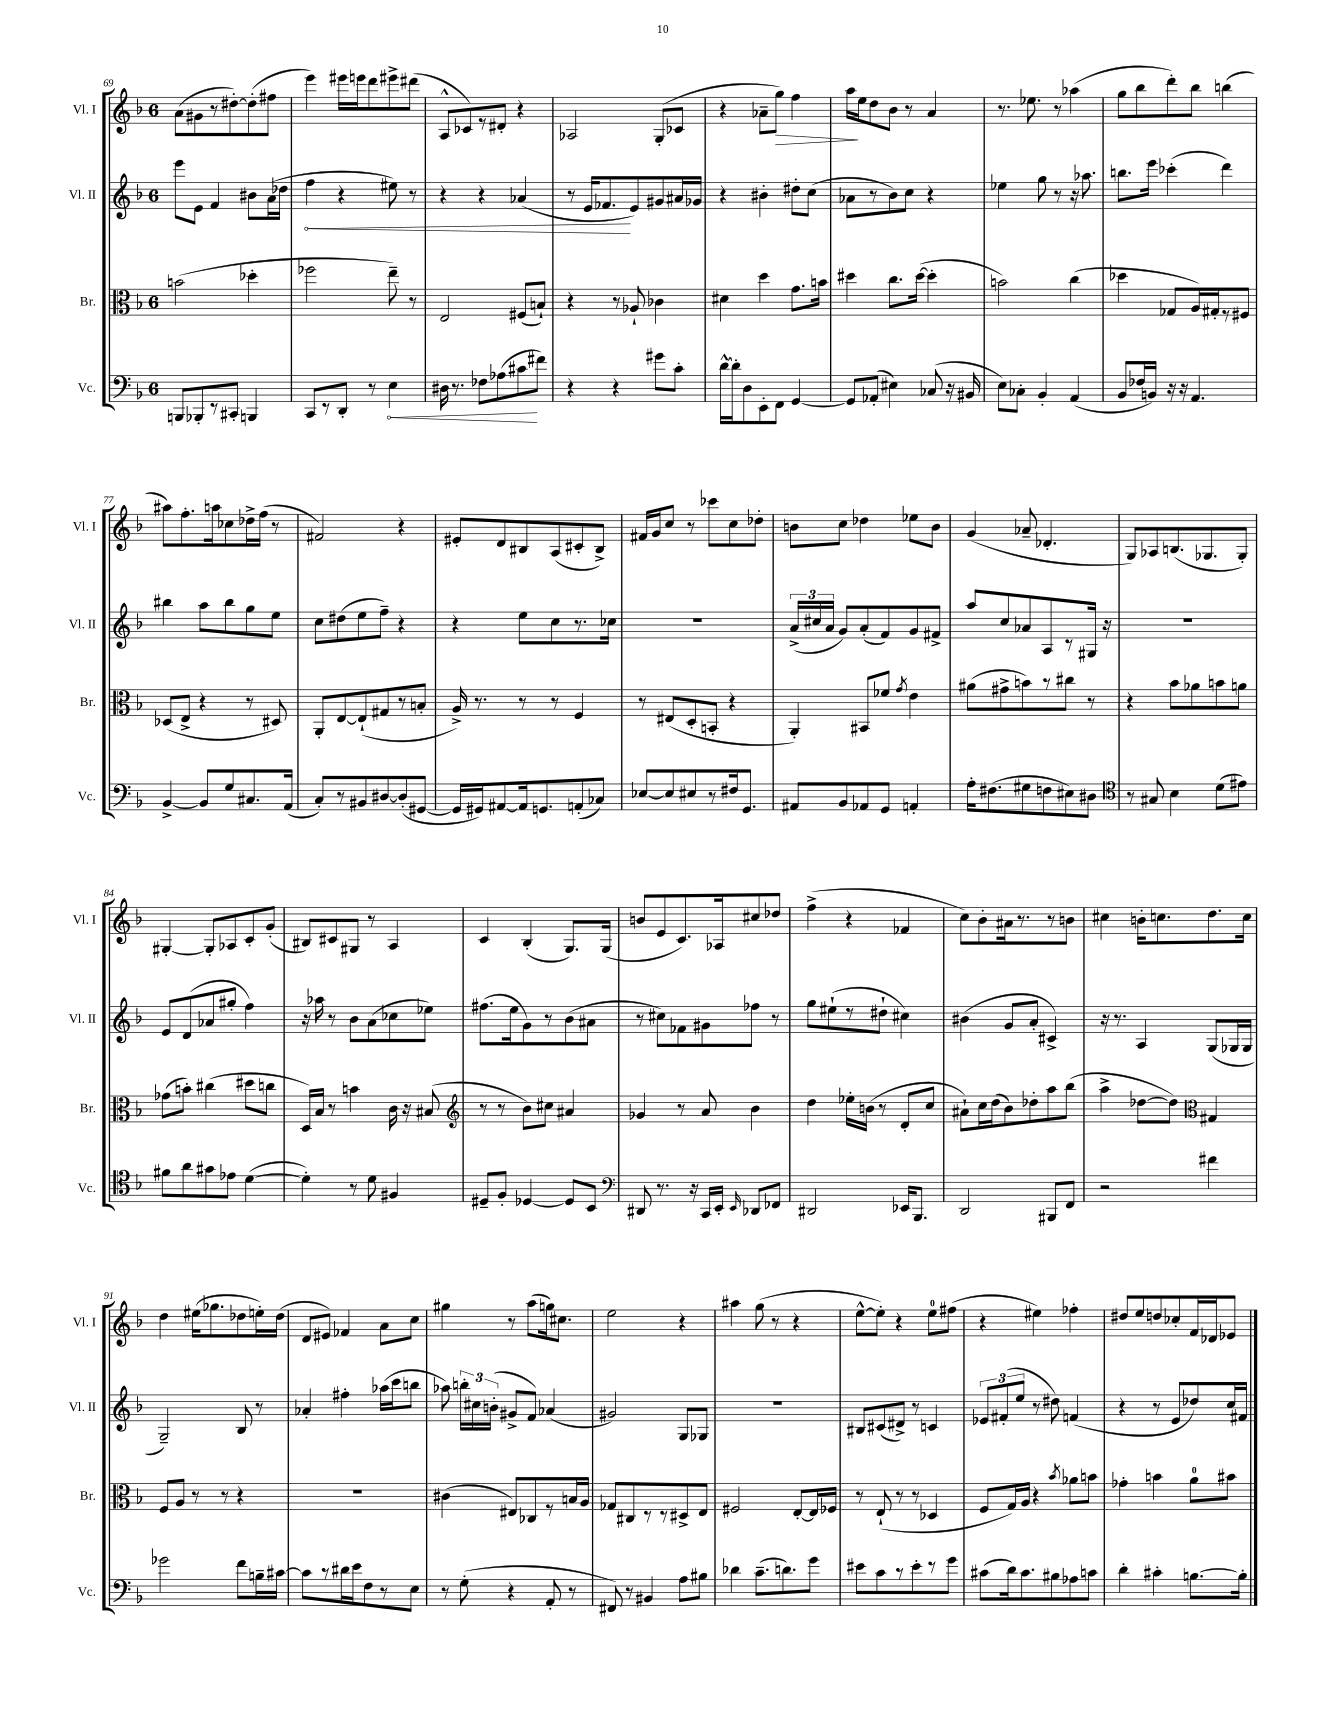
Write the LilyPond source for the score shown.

<<
\new StaffGroup <<
\new Staff = "s0" \with { instrumentName = "Vl. I" shortInstrumentName = "Vl. I" } {
    \clef treble \key f \major \once \override Staff.TimeSignature.style = #'single-digit \time 6/8
    \autoBeamOff a'8[( gis'8 r8 dis''8~-.) dis''8-.( fis''8] |
    e'''4) eis'''16[ e'''16 d'''8 eis'''8-> dis'''8]( |
    a8[-^ ces'8) r8 dis'8]-. r4 |
    aes2 g8[-.( ces'8] |
    r4 aes'8[-- g''8]\>) f''4 |
    a''16[\! e''16 d''8 bes'8] r8 a'4 |
    r8. ees''8. r8 aes''4( |
    g''8[ bes''8 d'''8-.) bes''8] b''4( |
    ais''8[) f''8.-. a''16 ces''8 des''16-> f''16]( r8 |
    fis'2) r4 |
    eis'8[-. d'8 bis8 a8( cis'8-. bis8]->) |
    fis'16[ g'16 c''8] r8 ces'''8[ c''8 des''8]-. |
    b'8[ c''8] des''4 ees''8[ b'8] |
    g'4( aes'8-- des'4.-. |
    g8[) aes8 b8.( ges8. ges8]-.) |
    gis4~-. gis8[-. aes8 c'8-. g'8]-.( |
    bis8[) cis'8 gis8] r8 a4 |
    c'4 bes4-.( g8.[) g16]( |
    b'8[ e'8 c'8.) aes16 cis''8 des''8] |
    f''4->( r4 fes'4 |
    c''8[) bes'8-. ais'16 r8. r8 b'8] |
    cis''4 b'16[-. c''8. d''8. c''16] |
    d''4 eis''16[( ges''8. des''8 e''16-.) des''16]( |
    d'8[ eis'8]) fes'4 a'8[ c''8] |
    gis''4 r8 a''8[( g''16) cis''8.] |
    e''2 r4 |
    ais''4 g''8( r8 r4 |
    e''8[~-^ e''8]-.) r4 e''8[-0 fis''8]( |
    r4 eis''4) fes''4-. |
    dis''8[ e''8 d''8 ces''8-. f'16 des'16 ees'8] \bar "|." |
}
\new Staff = "s1" \with { instrumentName = "Vl. II" shortInstrumentName = "Vl. II" } {
    \clef treble \key f \major \once \override Staff.TimeSignature.style = #'single-digit \time 6/8
    \autoBeamOff e'''8[ e'8] f'4 bis'8[ a'16( des''16] |
    \once \override Hairpin.circled-tip = ##t f''4\< r4 eis''8) r8 |
    r4 r4 aes'4( |
    r8 e'16[ fes'8.\! e'8) gis'8 ais'16 ges'16] |
    r4 bis'4-. dis''8[-. c''8]( |
    aes'8[ r8 bes'8) c''8] r4 |
    ees''4 g''8 r8 r16 aes''8. |
    b''8.[ e'''16] ces'''4-.( d'''4) |
    bis''4 a''8[ bis''8 g''8 e''8] |
    c''8[ dis''8( e''8 f''8]--) r4 |
    r4 e''8[ c''8 r8. ces''16] |
    R2. |
    \tuplet 3/2 { a'16[->( cis''16 a'16] } g'8[) a'8-.( f'8) g'8 fis'8]-> |
    a''8[ c''8 aes'8 a8 r8 gis16] r16 |
    R2. |
    e'8[ d'8( aes'8 gis''8]-. f''4) |
    r16 aes''16 r8 bes'8[ a'8( ces''8 ees''8]) |
    fis''8.[( e''16 g'8) r8 bes'8( ais'8] |
    r8 cis''8[) fes'8 gis'8 fes''8] r8 |
    g''8[ eis''8-!( r8 dis''8]-! cis''4) |
    bis'4( g'8[ a'8]-. cis'4->) |
    r16 r8. a4 g8[( ges16 ges16] |
    g2--) bes8 r8 |
    aes'4-. fis''4-. aes''16[( c'''16 b''8] |
    aes''8) \tuplet 3/2 { b''16[-. cis''16 b'16]-.( } gis'8[-> f'8]) aes'4( |
    gis'2) g8[ ges8] |
    R2. |
    bis8[ cis'8( dis'8]->) r8 c'4 |
    \tuplet 3/2 { ees'8[ fis'8-.( e''8] } r8 dis''8) f'4( |
    r4 r8 e'8[ des''8) c''16 fis'16] \bar "|." |
}
\new Staff = "s2" \with { instrumentName = "Br." shortInstrumentName = "Br." } {
    \clef alto \key f \major \once \override Staff.TimeSignature.style = #'single-digit \time 6/8
    \autoBeamOff b'2( des''4-. |
    fes''2 e''8--) r8 |
    e2 fis8[( b8]-!) |
    r4 r8 aes8-! ces'4 |
    dis'4 d''4 g'8.[ b'16] |
    dis''4 c''8.[ dis''16]~( dis''4-. |
    b'2) c''4( |
    des''4 ges8[ a16) gis16-. r8 fis8] |
    des8[( e8]-> r4 r8 dis8) |
    a,8[-. e8~ e8-!( gis8 r8 b8]-. |
    a16->) r8. r8 r8 f4 |
    r8 eis8[( d8-. b,8]-. r4 |
    a,4-.) bis,8[ fes'8] \acciaccatura { g'8 } e'4 |
    ais'8[( gis'8-> b'8) r8 cis''8] r8 |
    r4 bes'8[ aes'8 b'8 a'8] |
    ges'8[( b'8]-.) cis''4( dis''8[ c''8] |
    d16[) bes16] r8 b'4 c'16 r16 bis8( |
    \clef treble r8 r8 bes'8[) cis''8] ais'4 |
    ges'4 r8 a'8 bes'4 |
    d''4 ees''16[-. b'16]( r8 d'8[-. c''8] |
    ais'8[-!) c''16 d''16( bes'8) des''8-. a''8 bes''8]( |
    a''4-> des''8[~ des''8]) \clef alto gis4 |
    f8[ a8] r8 r8 r4 |
    R2. |
    cis'4( eis8[) ces8 r8 b16 a16] |
    ges8[ cis8 r8 r8 dis8-> e8] |
    fis2 e8[~-. e16 fes16] |
    r8 e8-!( r8 r8 des4 |
    f8[ g16) a16] r4 \acciaccatura { bes'8 } aes'8[ b'8] |
    ges'4-. b'4 a'8[-0 bis'8] \bar "|." |
}
\new Staff = "s3" \with { instrumentName = "Vc." shortInstrumentName = "Vc." } {
    \clef bass \key f \major \once \override Staff.TimeSignature.style = #'single-digit \time 6/8
    \autoBeamOff b,,8[ bes,,8-. r8 cis,8]-. b,,4 |
    c,8[ r8 d,8]-. r8 \once \override Hairpin.circled-tip = ##t e4\< |
    dis16 r8. fes8[ aes8( cis'8\! fis'8]) |
    r4 r4 gis'8[ c'8]-. |
    d'16[~-^ d'16-. d8 e,8-. f,8] g,4~ |
    g,8[ aes,8]-.( eis4) ces8( r16 bis,16 |
    e8[) ces8]-. bes,4-. a,4( |
    bes,8[ fes16 b,16]) r16 r16 a,4. |
    bes,4~-> bes,8[ g8 cis8. a,16]( |
    c8[-.) r8 bis,8 dis8~ dis8-.( gis,8]~ |
    gis,16[ gis,16) ais,8~ ais,16 g,8. a,8-.( ces8]) |
    ees8[~ ees8 eis8 r8 fis16 g,8.] |
    ais,8[ bes,8 aes,8 g,8] a,4-. |
    a16[-. fis8.( gis8 f8 eis8) dis8] |
    \clef tenor r8 gis8 bes4 d'8[( eis'8]) |
    fis'8[ a'8 gis'8 ees'8] d'4~( |
    d'4-.) r8 d'8 fis4 |
    dis8[-- f8]-. des4~ des8[ bes,8] |
    \clef bass dis,8 r8. r16 c,16[ e,16]-. \grace { e,16 } des,8[ fes,8] |
    dis,2 ees,16[ bes,,8.] |
    d,2 bis,,8[ f,8] |
    r2 fis'4 |
    ges'2 f'8[ b16-- cis'16]~ |
    cis'8[ r8 dis'16 e'16 f8 r8 e8] |
    r8 g8-.( r4 a,8-. r8 |
    fis,8) r8 bis,4 a8[ bis8] |
    des'4 c'8.[--( d'8.) g'8] |
    eis'8[ c'8 r8 eis'8-. r8 g'8] |
    cis'8[( d'16) cis'8. bis8 aes8 c'8] |
    d'4-. cis'4-. b8.[~ b16]-. \bar "|." |
}
>>
>>
\layout { \context { \Score currentBarNumber = #69 } }
